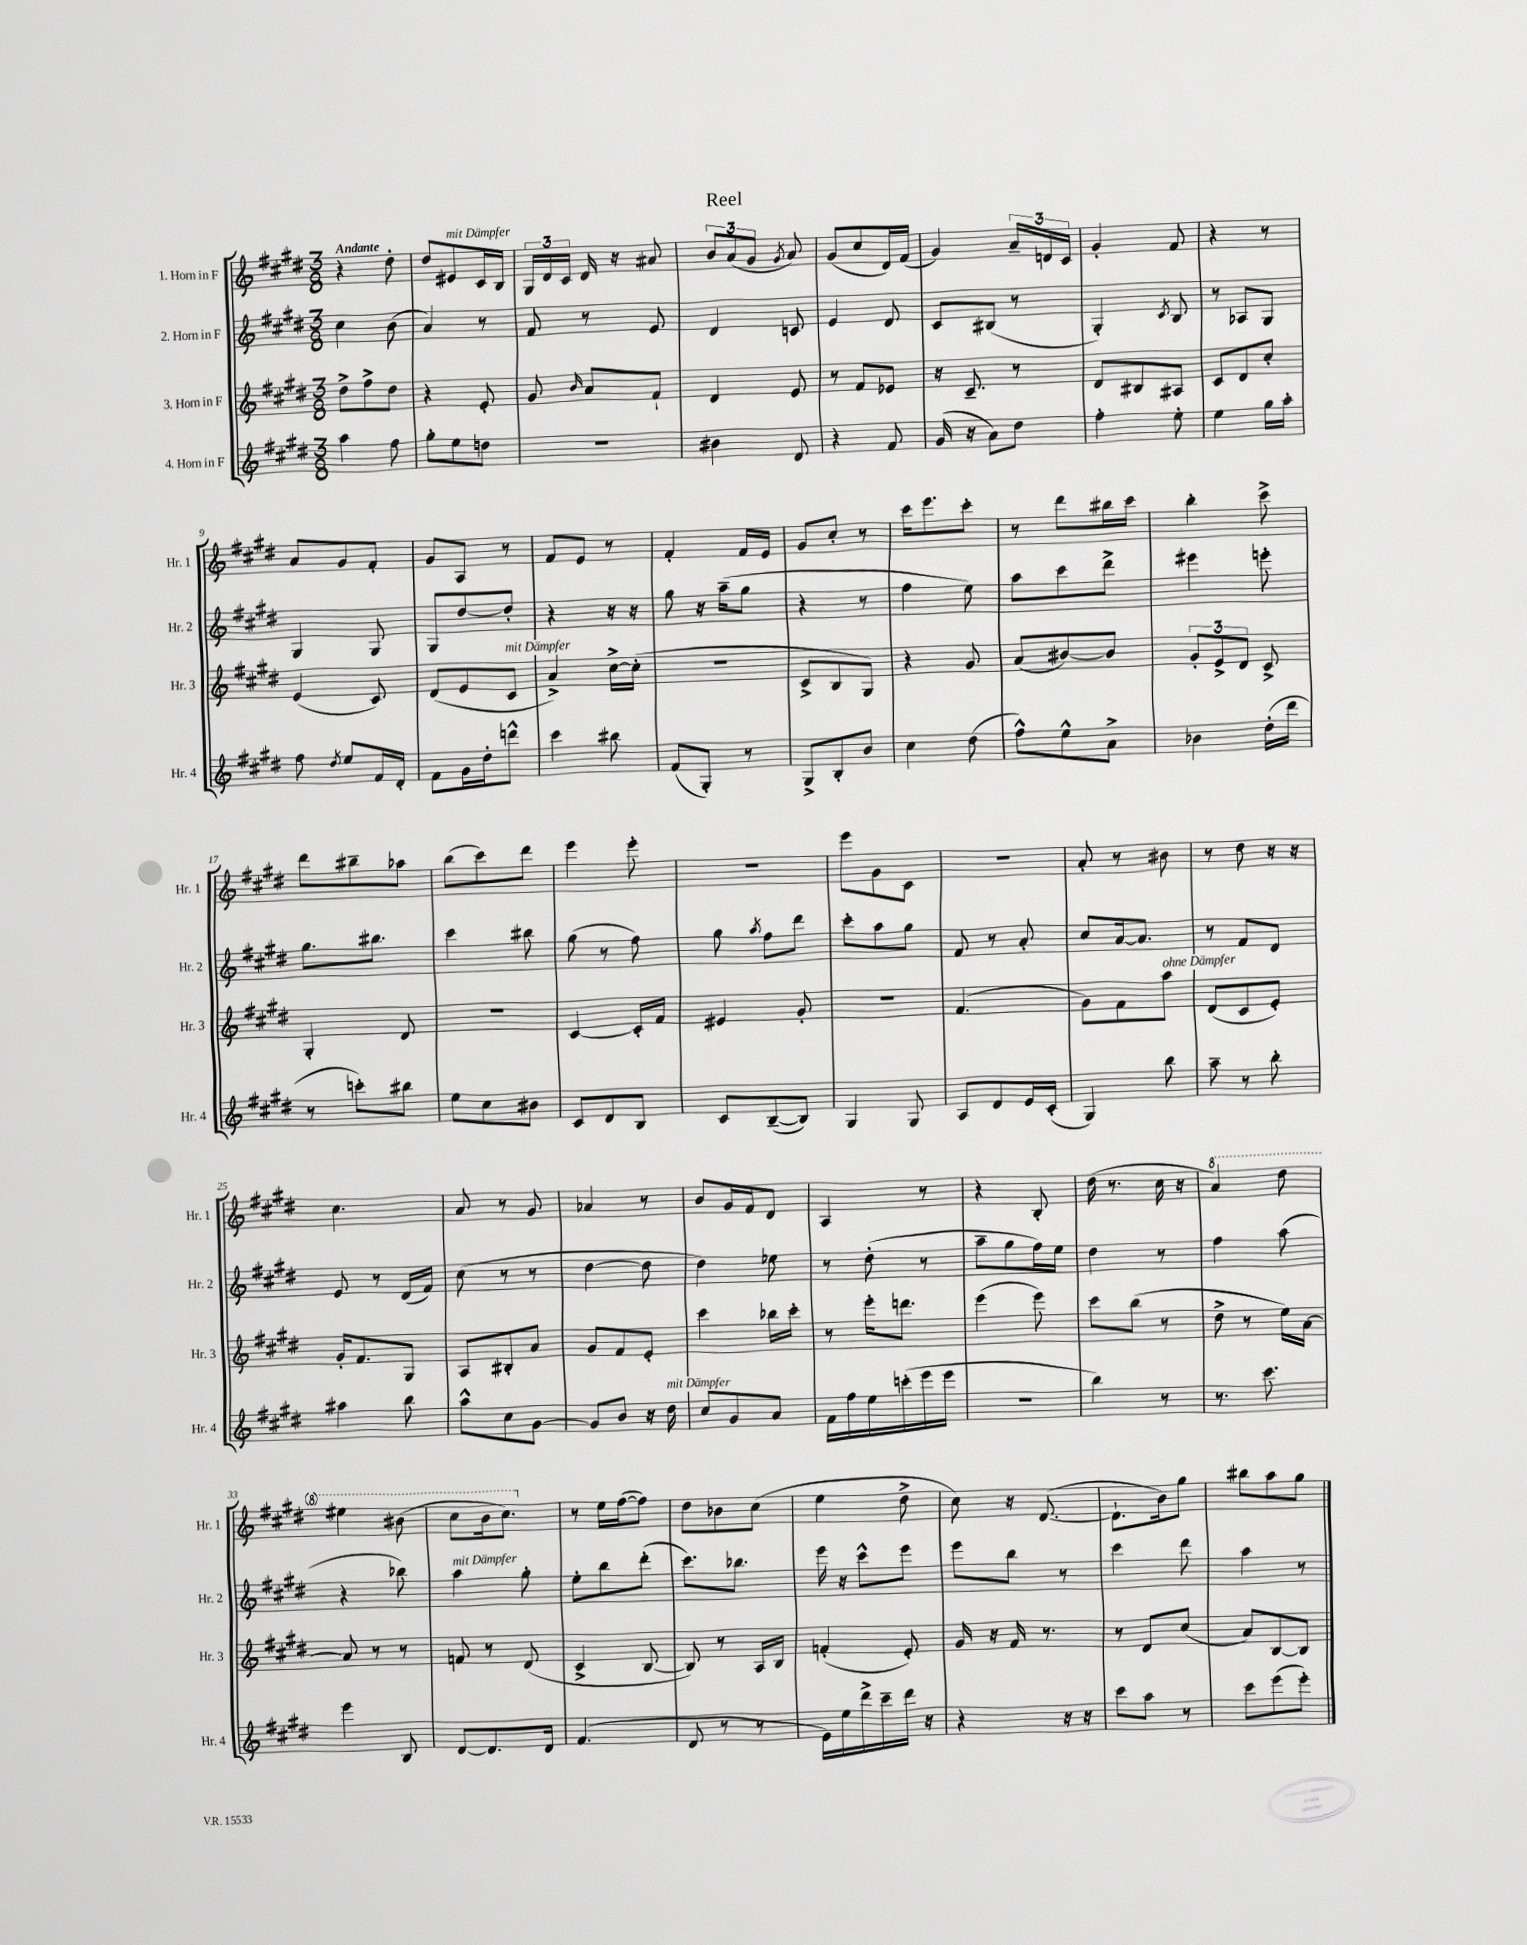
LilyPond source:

\header { title = "Reel" }
<<
\new StaffGroup <<
\new Staff = "s0" \with { instrumentName = "1. Horn in F" shortInstrumentName = "Hr. 1" } {
    \clef treble \key e \major \numericTimeSignature \time 3/8 \tempo "Andante"
    \autoBeamOff r4 dis''8-. |
    dis''8[ eis'8^\markup { \italic "mit Dämpfer" } cis'16 b16] |
    \tuplet 3/2 { gis16[ dis'16 cis'16] } dis'16 r16 ais'8 |
    \tuplet 3/2 { b'8[ a'8( gis'8] } \acciaccatura { gis'8 } a'8) |
    gis'8[( cis''8 dis'16) fis'16]( |
    gis'4) \tuplet 3/2 { a'16[-- d'16 cis'16] } |
    gis'4-. fis'8 |
    r4 r8 |
    a'8[ gis'8 fis'8]-. |
    gis'8[ a8] r8 |
    fis'8[ e'8] r8 |
    fis'4-. fis'16[ e'16] |
    gis'8[ cis''8]-. r8 |
    cis'''16[ e'''8. cis'''8]-. |
    r8 dis'''8[ bis''16 cis'''16] |
    b''4-. cis'''8-> |
    dis'''8[ bis''8-- aes''8] |
    b''8[( cis'''8) dis'''8] |
    e'''4 e'''8-. |
    R4. |
    e'''8[ gis'8 cis'8] |
    R4. |
    a'8-. r8 bis'8 |
    r8 dis''8 r16 r16 |
    cis''4. |
    a'8 r8 gis'8 |
    aes'4 r8 |
    b'8[ gis'16 fis'16 dis'8] |
    a4 r8 |
    r4 b8-. |
    dis''16( r8. cis''16 r16 |
    \ottava #1 a''4) dis'''8 |
    eis'''4 bis''8( |
    cis'''8[ b''16 cis'''8.]) \ottava #0 |
    r8 e''16[ fis''16~( fis''8]) |
    dis''8[ bes'8 cis''8]( |
    e''4 dis''8-> |
    cis''8) r16 dis'8.~( |
    dis'8.[-! b'16) gis''8] |
    bis''8[ a''8 gis''8] \bar "|." |
}
\new Staff = "s1" \with { instrumentName = "2. Horn in F" shortInstrumentName = "Hr. 2" } {
    \clef treble \key e \major \numericTimeSignature \time 3/8
    \autoBeamOff cis''4 b'8( |
    a'4) r8 |
    fis'8 r8 e'8 |
    dis'4 c'8 |
    e'4 dis'8 |
    cis'8[ bis8]( r8 |
    gis4-.) \acciaccatura { cis'8 } b8 |
    r8 aes8[ gis8] |
    gis4 gis8 |
    gis8[ dis''8~ dis''8]-. |
    r4 r16 r16 |
    gis''8 r16 a''16[--( gis''8] |
    r4 r8 |
    fis''4 e''8) |
    a''8[ cis'''8 dis'''8]-> |
    eis'''4 e'''8-. |
    gis''8.[ bis''8.] |
    cis'''4 bis''8 |
    gis''8( r8 fis''8) |
    gis''8 \acciaccatura { a''8 } fis''8[ dis'''8] |
    cis'''8[-. a''8 gis''8] |
    fis'8 r8 a'8-. |
    cis''8[ a'16~ a'8.] |
    r8 fis'8[ dis'8] |
    e'8 r8 dis'16[( fis'16]) |
    cis''8( r8 r8 |
    dis''4~ dis''8 |
    dis''4) ees''8 |
    r8 dis''8-.( r8 |
    a''8[-- gis''8 fis''16) e''16] |
    dis''4 r8 |
    fis''4 a''8( |
    r4 bes''8) |
    a''4^\markup { \italic "mit Dämpfer" } gis''8-. |
    e''8[-. b''8 dis'''8]-.( |
    cis'''8.[) bes''8.] |
    e'''16 r16 cis'''8[-^ e'''8] |
    e'''8[ b''8] r8 |
    cis'''4 dis'''8 |
    a''4 r8 \bar "|." |
}
\new Staff = "s2" \with { instrumentName = "3. Horn in F" shortInstrumentName = "Hr. 3" } {
    \clef treble \key e \major \numericTimeSignature \time 3/8
    \autoBeamOff dis''8[-> fis''8-> dis''8] |
    r4 e'8-. |
    gis'8 \grace { b'16 } a'8[ fis'8]-! |
    dis'4 e'8 |
    r8 fis'8[ ees'8] |
    r16 cis'8.-- r8 |
    dis'8[ bis8 ais8] |
    cis'8[ dis'8 cis''8]-. |
    e'4( cis'8) |
    dis'8[( e'8 cis'8]^\markup { \italic "mit Dämpfer" } |
    a'4->) cis''16[~-> cis''16]-.( |
    R4. |
    cis'8[-> b8 gis8]) |
    r4 gis'8 |
    a'8[( bis'8~) bis'8] |
    \tuplet 3/2 { gis'8[-. e'8-> dis'8] } cis'8-> |
    gis4-. dis'8 |
    R4. |
    cis'4~ cis'16[-. fis'16] |
    eis'4 gis'8-. |
    r4. |
    fis'4.( |
    gis'8[) fis'8 a''8]^\markup { \italic "ohne Dämpfer" } |
    dis'8[( cis'8 e'8]-.) |
    gis'16[-. fis'8. gis8] |
    a8[ bis8-. a'8] |
    gis'8[ fis'8 e'8]-. |
    cis'''4 bes''16[ cis'''16]-. |
    r8 e'''16[-. d'''8.] |
    e'''4( e'''8) |
    cis'''8[ b''8]( r8 |
    dis''8-> r8 e''16[) a'16]~ |
    a'8 r8 r8 |
    f'8 r8 dis'8( |
    cis'4-> b8~ |
    b8) r8 a16[ b16] |
    f'4-.( e'8-.) |
    gis'16 r16 fis'16 r8. |
    r8 dis'8[ cis''8]( |
    a'8[) b8~ b8] \bar "|." |
}
\new Staff = "s3" \with { instrumentName = "4. Horn in F" shortInstrumentName = "Hr. 4" } {
    \clef treble \key e \major \numericTimeSignature \time 3/8
    \autoBeamOff a''4 fis''8 |
    gis''8[-. e''8 d''8] |
    R4. |
    bis'4 dis'8 |
    r4 fis'8 |
    gis'16( r16 a'8[) dis''8] |
    fis''4-. e''8-. |
    e''4 gis''16[ a''16]-. |
    fis''8 \acciaccatura { dis''8 } e''8[ fis'16 dis'16]-. |
    fis'8[ gis'16 dis''16-. d'''8]-^ |
    cis'''4 bis''8 |
    fis'8[( gis8]-.) r8 |
    gis8[-> b8-. b'8] |
    cis''4 dis''8( |
    fis''8[-^) e''8-^ a'8]-> |
    bes'4 dis''16[-.( dis'''16] |
    r8 c'''8[-.) bis''8] |
    e''8[ cis''8 bis'8] |
    cis'8[ dis'8 b8] |
    cis'8[ b8~--( b8]) |
    gis4 gis8 |
    a8[ dis'8 e'16 cis'16]-.( |
    gis4) b''8 |
    a''8-- r8 b''8-. |
    ais''4 b''8 |
    a''8[-^ cis''8 gis'8]~ |
    gis'8[ b'8] r16 dis''16^\markup { \italic "mit Dämpfer" } |
    cis''8[ gis'8 a'8] |
    fis'16[ fis''16 e''16 c'''16-.( e'''16 e'''16] |
    R4. |
    b''4) r8 |
    r8. cis'''8. |
    e'''4 b8 |
    dis'8[~ dis'8. dis'16] |
    fis'4.( |
    dis'8 r8 r8 |
    e'16[) e''16 dis'''16-> cis'''16-- dis'''16] r16 |
    r4 r16 r16 |
    cis'''8[ a''8] r8 |
    cis'''8[ e'''8( e'''8]-.) \bar "|." |
}
>>
>>
